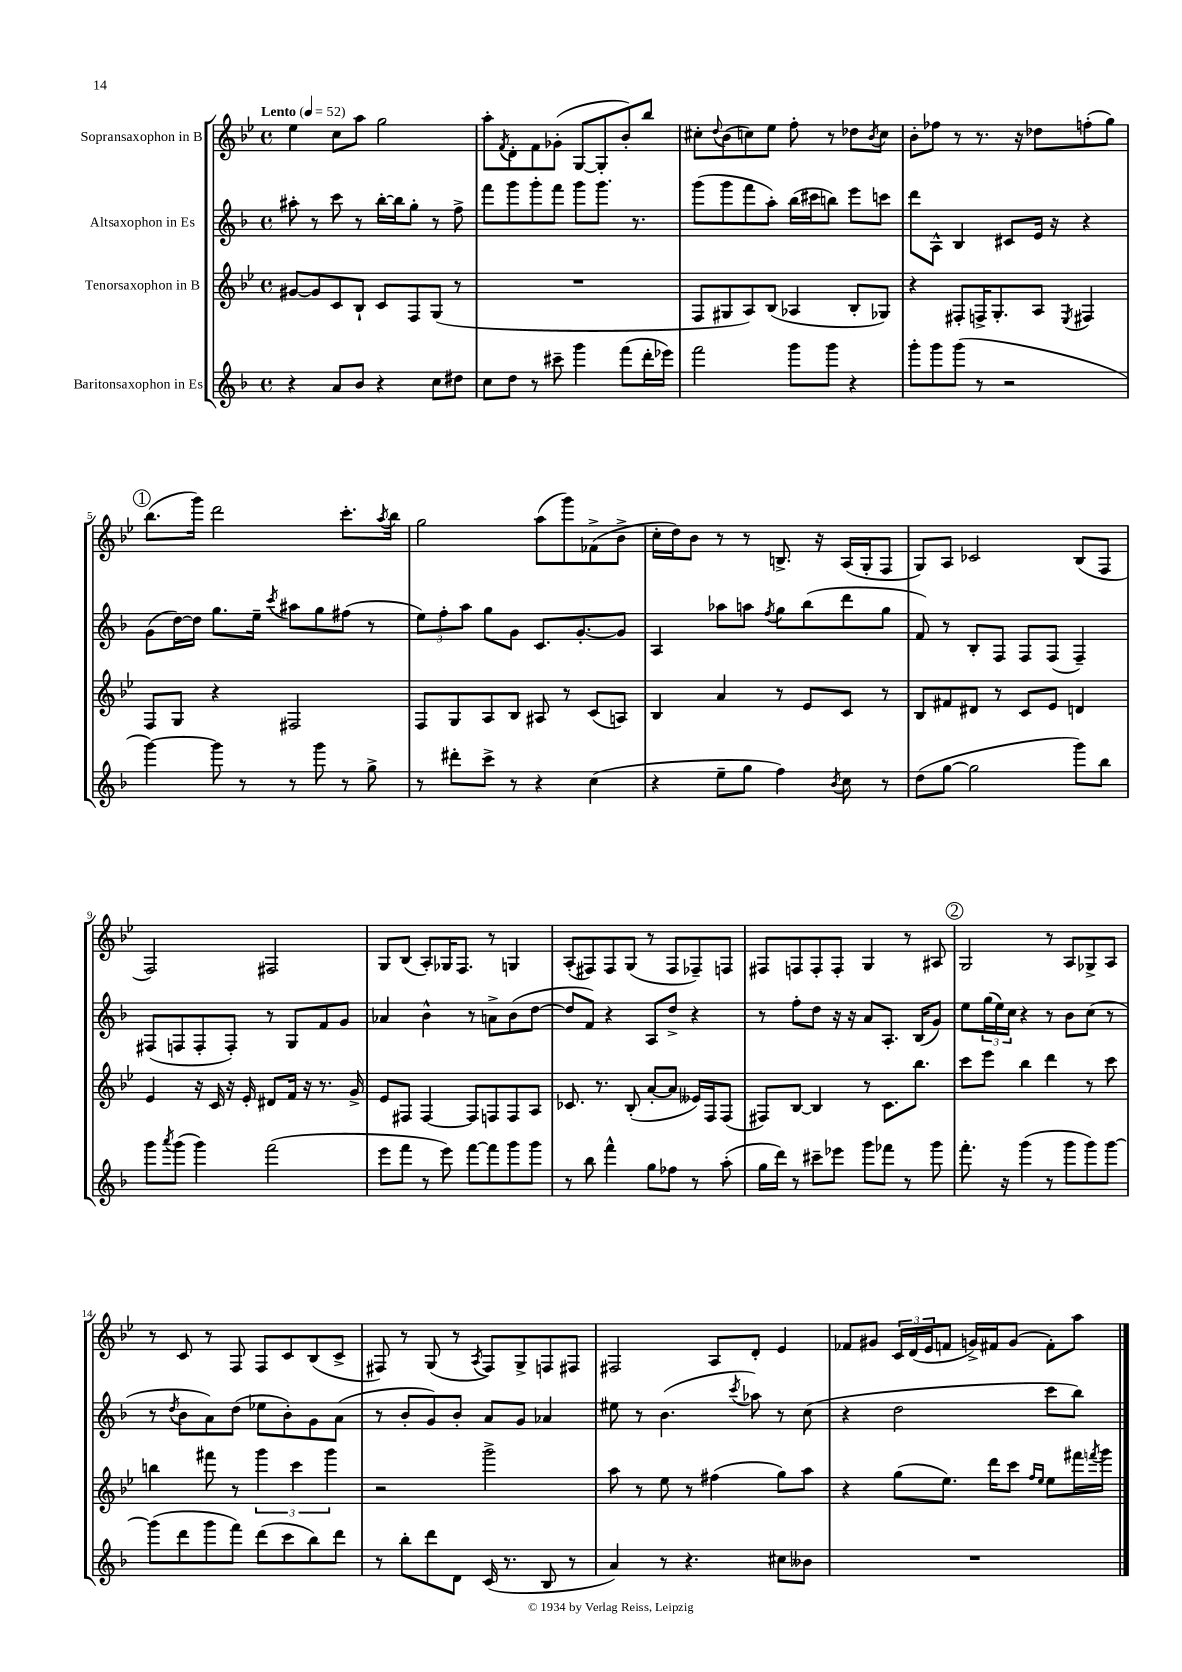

**kern	**kern	**kern	**kern
*staff4	*staff3	*staff2	*staff1
*clefG2	*clefG2	*clefG2	*clefG2
*k[b-]	*k[b-e-]	*k[b-]	*k[b-e-]
*M4/4	*M4/4	*M4/4	*M4/4
*met(c)	*met(c)	*met(c)	*met(c)
*MM52	*MM52	*MM52	*MM52
4r	[8g#	8aa#'	4ee-
.	8g#]	8r	.
8a	8c	8ccc	8cc
8b-	8B-`	8r	8aa
4r	8c	[16bb-'	2gg
.	.	16bb-]	.
.	8F	8gg'	.
8cc	(8G	8r	.
8dd#	8r	8ff^	.
=	=	=	=
8cc	1r	8fff	8aa'
.	.	.	8qf
8dd	.	8ggg	8d'
8r	.	8ggg'	8f
8ccc#~	.	8fff	(8g-'
4ggg	.	8ggg	[8G
.	.	8.ggg	8G']
(8fff	.	.	8b-')
.	.	8.r	.
16ddd'	.	.	8bb-
16eee-)	.	.	.
=	=	=	=
2fff	8F	(8ggg	8cc#'
.	.	.	8qqdd
.	8G#	8ggg	(8b-
.	8A)	8fff	8cc)
.	(8B-	8aa')	8ee-
8ggg	4A-	(16bb-	8ff'
.	.	16ccc#	.
8ggg	.	8bb)	8r
4r	8B-'	8eee	8dd-
.	.	.	8qb-
.	8G-)	8ccc	8cc
=	=	=	=
8ggg'	4r	8ddd	8b-'
8ggg	.	8A^^	8ff-
(8ggg	8F#'	4B-	8r
8r	16F^	.	8.r
.	8.G'	.	.
2r	.	8c#	.
.	.	.	16r
.	8A	16e	8dd-
.	.	16r	.
.	8qE-	.	.
.	4F#	4r	(8ff'
.	.	.	8gg)
=	=	=	=
[4ggg)	8F	(8g	(8.bb-
.	8G	[16dd)	.
.	.	16dd]	16ggg)
8ggg]	4r	8.gg	2ddd
8r	.	.	.
.	.	16ee~	.
.	.	8qccc	.
8r	2F#	8aa#	.
8ggg	.	8gg	.
8r	.	(8ff#	8.ccc'
8gg^	.	8r	.
.	.	.	8qaa
.	.	.	16bb-
=	=	=	=
8r	8F	12ee)	2gg
.	.	12ff'	.
8ddd#'	8G	.	.
.	.	12aa	.
8ccc^	8A	8gg	.
8r	8B-	8g	.
4r	8A#	8.c	(8aa
.	8r	.	8ggg)
.	.	[8.g'	.
(4cc	(8c	.	(8f-^
.	8A)	8g]	8b-^
=	=	=	=
4r	4B-	4A	16cc'
.	.	.	16dd)
.	.	.	8b-
8ee~	4a	8aa-	8r
8gg	.	8aa	8r
.	.	8qff	.
4ff)	8r	8gg	8.B^
.	8e-	(8bb-	.
.	.	.	16r
8qb-	.	.	.
8cc	8c	8ddd	(16A
.	.	.	16G'
8r	8r	8gg	8F
=	=	=	=
(8dd	8B-	8f)	8G)
[8gg	8f#	8r	8A
2gg]	8d#	8B-'	2c-
.	8r	8F	.
.	8c	8F	.
.	8e-	(8F	.
8ggg)	4d	4F~)	(8B-
8bb-	.	.	8F
=	=	=	=
8ggg	4e-	(8F#	2F)
8qaaa	.	.	.
(8ggg	.	8F	.
4ggg)	16r	8F'	.
.	16c	.	.
.	16r	8F')	.
.	16e-'	.	.
(2fff	8d#	8r	2F#
.	16f	8G	.
.	16r	.	.
.	8.r	8f	.
.	.	8g	.
.	16g^	.	.
=	=	=	=
8eee	8e-	4a-	8G
8fff	8F#	.	(8B-
8r	[4F#	4b-^^	8A')
8eee)	.	.	16G-
.	.	.	8.F
[8fff	8F#]	8r	.
8fff]	8F	8a^	8r
8ggg	8F	(8b-	4G
8ggg	8A	[8dd	.
=	=	=	=
8r	8.c-	8dd]	(8A'
8bb-	.	8f)	8F#)
.	8.r	.	.
4fff^^	.	4r	8F#
.	(8B-'	.	(8G
8gg	[8a'	8A	8r
8ff-	8a]	8dd^	8F#
8r	16e--)	4r	8F-~)
.	16F	.	.
(8aa'	(8F	.	8F
=	=	=	=
16gg	8F#)	8r	8F#
16ddd)	.	.	.
8r	[8B-	8ff'	8F
8ccc#~	4B-]	8dd	8F'
8eee-	.	16r	8F'
.	.	16r	.
8ggg	8r	8a	4G
8fff-	8.c	8.A'	.
8r	.	.	8r
.	8.bb-	(16B-	.
8ggg	.	8g)	8A#
=	=	=	=
8.fff'	8ccc	8ee	2G
.	8eee-	(24gg	.
.	.	24ee)	.
16r	.	.	.
.	.	24cc	.
(4ggg	4bb-	4r	.
8r	4ddd	8r	8r
8ggg	.	8b-	8A
8ggg)	8r	(8cc	8G-^
[8ggg	8ccc	8r	8A
=	=	=	=
(8ggg]	4bb	8r	8r
.	.	8qdd	.
8ddd	.	8b-	8c
8ggg	8fff#	8a)	8r
8fff)	8r	(8dd	8F
(8ddd	6ggg	8ee-	8F
8ccc	.	8b-')	8c
.	6ccc	.	.
8bb-)	.	8g	(8B-
.	6ggg	.	.
8ddd	.	(8a	8c^
=	=	=	=
8r	2r	8r	8F#)
8bb-'	.	8b-'	8r
8ddd	.	8g)	(8G
8d	.	8b-'	8r
.	.	.	8qA
(16c	2ggg^	8a	8F#)
8.r	.	.	.
.	.	8g	8G^
8B-	.	4a-	8F
8r	.	.	8F#
=	=	=	=
4a)	8aa	8ee#	2F#
.	8r	8r	.
8r	8ee-	(4.b-	.
4.r	8r	.	.
.	(4ff#	.	8A
.	.	8qccc	.
.	.	8aa-)	8d'
8cc#	8gg)	8r	4e-
8b--	8aa	(8cc	.
=	=	=	=
1r	4r	4r	8f-
.	.	.	8g#
.	(8gg	2dd	24c
.	.	.	(24d
.	.	.	24e-
.	8.ee-)	.	8f
.	.	.	16g^)
.	16ddd	.	16f#
.	8ccc	.	(8g
.	16qqff	.	.
.	16qqee-	.	.
.	8ee-	8ccc	8f#')
.	16fff#	8bb-)	8aa
.	8qfff	.	.
.	16ggg	.	.
==	==	==	==
*-	*-	*-	*-
